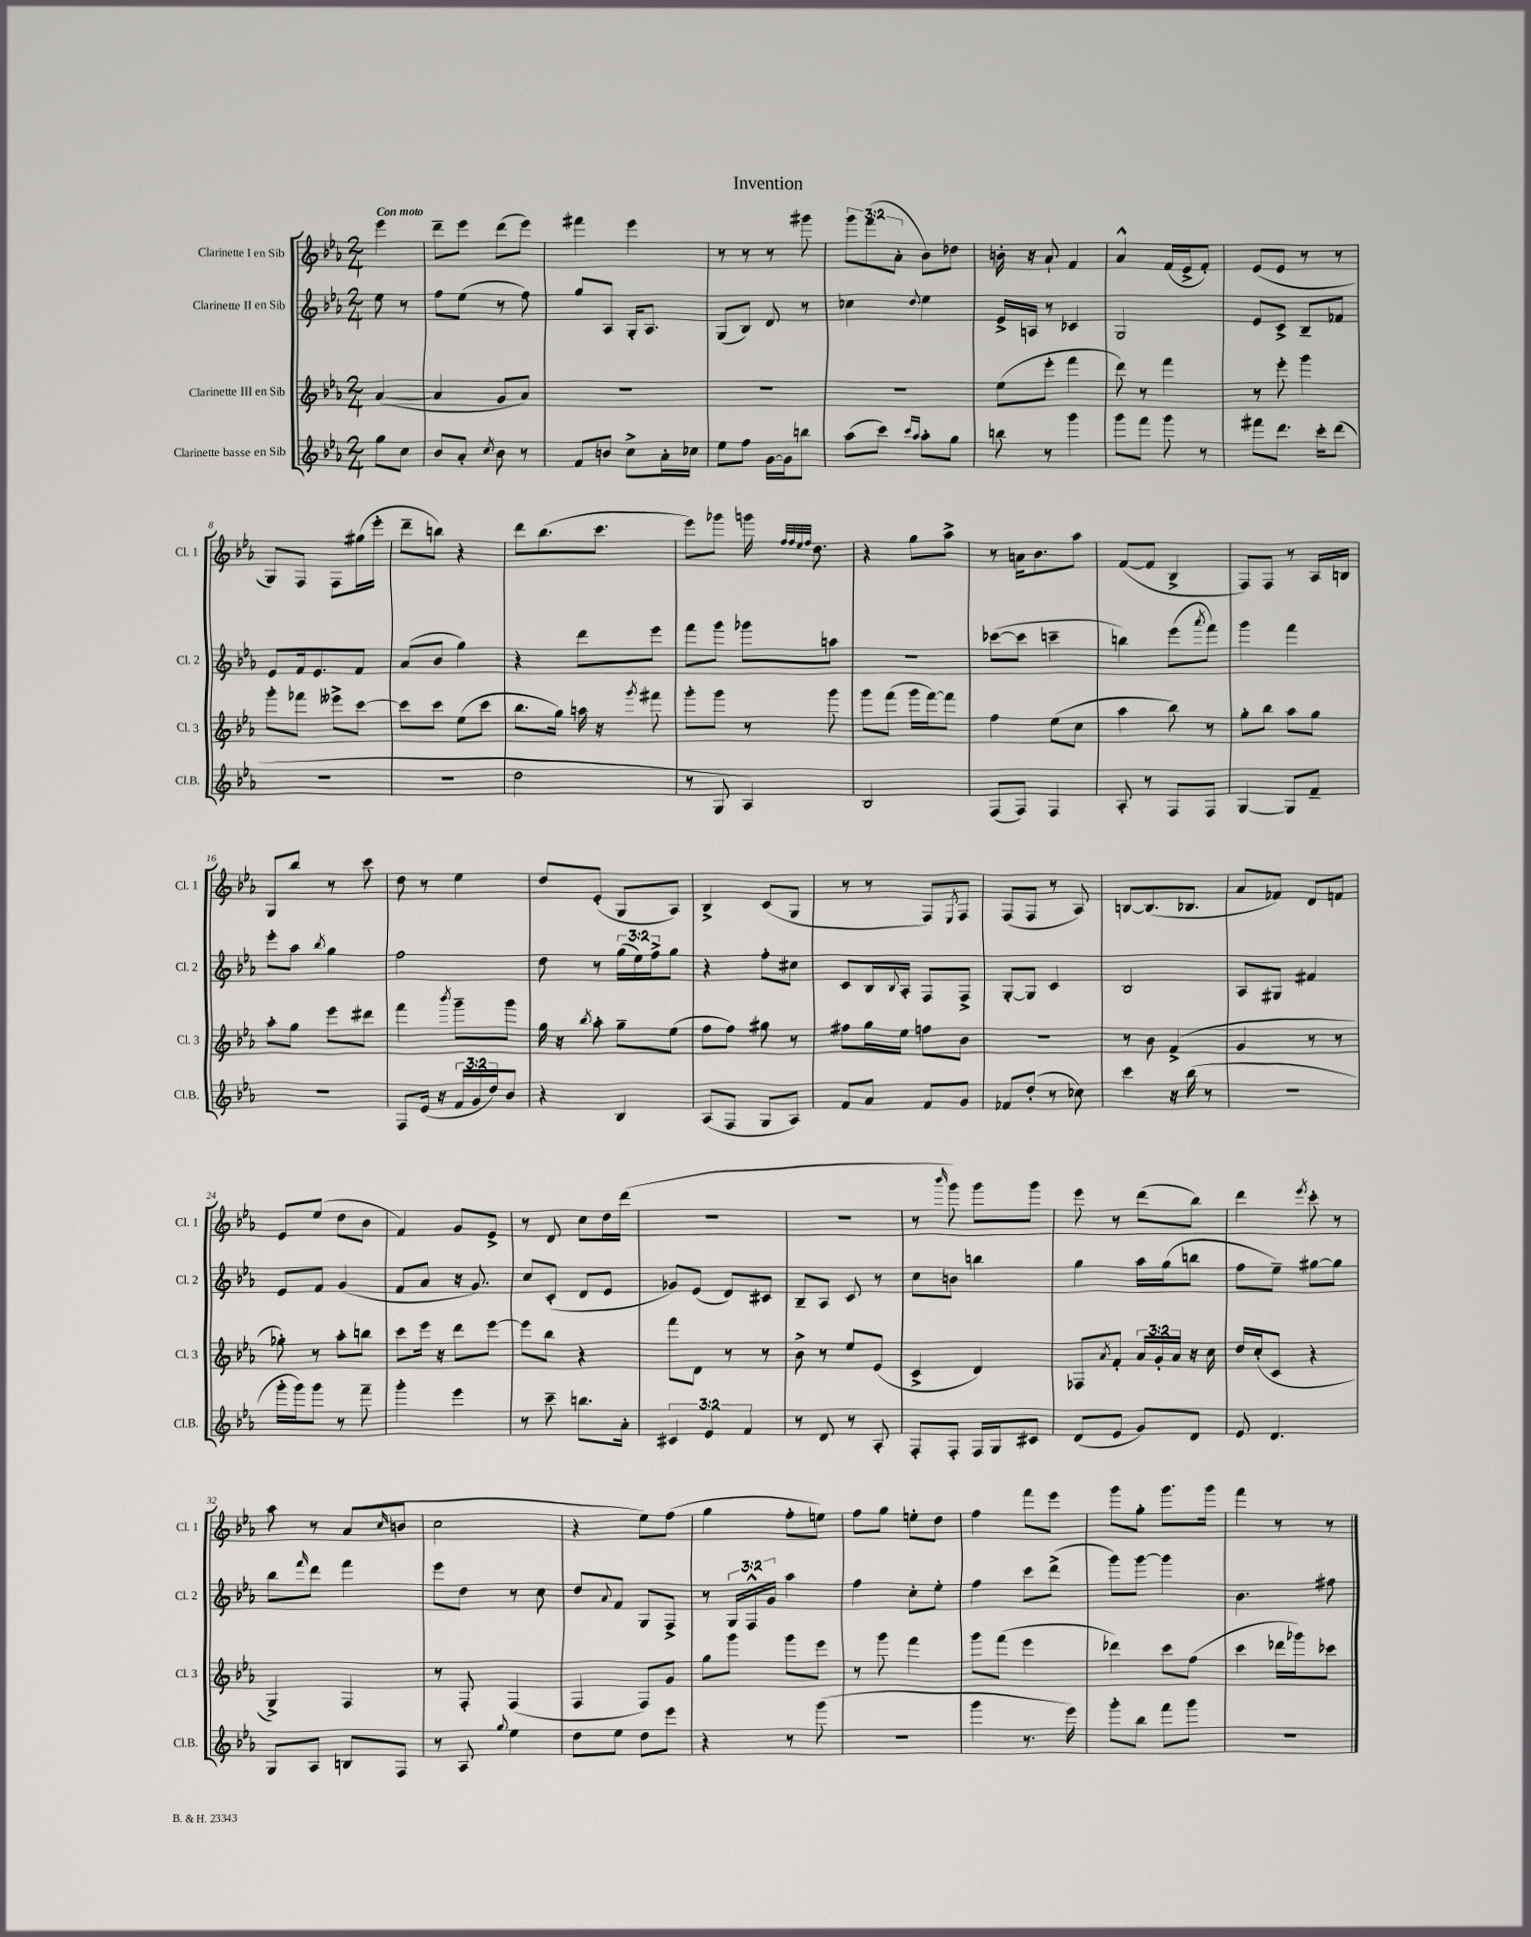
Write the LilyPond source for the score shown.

\header { title = "Invention" }
<<
\new StaffGroup <<
\new Staff = "s0" \with { instrumentName = "Clarinette I en Sib" shortInstrumentName = "Cl. 1" } {
    \clef treble \key ees \major \numericTimeSignature \time 2/4 \override Staff.TupletNumber.text = #tuplet-number::calc-fraction-text \partial 4 \tempo "Con moto"
    ees'''4 |
    d'''8-- ees'''8 d'''8( ees'''8) |
    fis'''4 ees'''4 |
    r8 r8 r8 gis'''8 |
    \tuplet 3/2 { g'''8 f'''8( aes'8-. } bes'8) des''8 |
    b'16-. r16 aes'8-! f'4 |
    aes'4-^ f'16( ees'16-> f'8-.) |
    ees'8( ees'8 r8 r8 |
    g8) f8 f8 gis''16( ees'''16-. |
    d'''8-- b''8) r4 |
    d'''8 bes''8.( c'''8. |
    ees'''8) ges'''8 g'''16 \grace { f''32 f''32 ees''32 f''32 } d''8. |
    r4 g''8 aes''8-> |
    r8 a'16 bes'8. aes''8 |
    f'8~( f'8 bes4-> |
    f8) f8 r8 aes16 b16 |
    g8 bes''8 r8 c'''8 |
    d''8 r8 ees''4 |
    d''8 ees'8-.( g8 aes8) |
    bes4-> c'8( g8 |
    r8 r8 f8) \acciaccatura { ees8 } f8 |
    f8( f8 r8 aes8) |
    b8~ b8.( bes8. |
    aes'8 fes'8) d'8 f'8 |
    ees'8 ees''8( d''8 bes'8 |
    f'4) g'8 ees'8-> |
    r8 d'8 c''8 d''16 d'''16( |
    R2 |
    R2 |
    r8 \grace { bes'''16 } g'''8) g'''8 g'''8 |
    ees'''8 r8 d'''8( bes''8) |
    d'''4 \acciaccatura { ees'''8 } c'''8-. r8 |
    aes''8 r8 aes'8( \grace { c''16 } b'8 |
    c''2 |
    r4 ees''8) f''8( |
    g''4 f''8-. e''8) |
    f''8 g''8 e''8-. d''8 |
    f''4 f'''8 ees'''8 |
    g'''8 g''8-. g'''8. g'''16 |
    f'''4 r8 r8 \bar "|." |
}
\new Staff = "s1" \with { instrumentName = "Clarinette II en Sib" shortInstrumentName = "Cl. 2" } {
    \clef treble \key ees \major \numericTimeSignature \time 2/4 \override Staff.TupletNumber.text = #tuplet-number::calc-fraction-text \partial 4
    ees''8 r8 |
    f''8 ees''8( r8 f''8) |
    g''8 aes8 g16-. aes8. |
    g8( bes8) d'8 r8 |
    ces''4 \appoggiatura { d''8 } ees''4 |
    ees'16-> a16 r8 ces'4 |
    g2 |
    ees'8 c'8-> bes8-- fes'8 |
    ees'8 f'16 ees'8. f'8 |
    aes'8( bes'8 g''4) |
    r4 d'''8 ees'''8 |
    f'''8 g'''8 ges'''8 a''8 |
    R2 |
    ces'''8~( ces'''8 c'''4-- |
    b''4) ees'''8( \acciaccatura { aes'''8 } f'''8) |
    g'''4 f'''4 |
    ees'''8-. aes''8 \acciaccatura { bes''8 } g''4 |
    f''2 |
    d''8 r8 \tuplet 3/2 { g''16( ees''16) f''16-> } g''8 |
    r4 f''8-. cis''8 |
    c'8 bes16 \appoggiatura { bes8 } aes16-. f8 f8-> |
    g8~-. g8 c'4 |
    bes2 |
    aes8 gis8 fis'4 |
    ees'8 f'8 g'4( |
    f'8 aes'8 r16 g'8.) |
    c''8 c'8-.( d'8 ees'8 |
    ges'8) ees'8( d'8) cis'8 |
    bes8-- aes8 c'8 r8 |
    c''8 b'8 b''4 |
    g''4 aes''16 g''16( b''8 |
    f''8 ees''8--) gis''8~ gis''8 |
    bes''8 \grace { f'''16 } d'''8 f'''4 |
    ees'''8 d''8 r8 c''8 |
    d''8 \appoggiatura { aes'8 } f'8 g8 f8-> |
    r8 \tuplet 3/2 { g16 f16-^ g'16 } aes''4 |
    f''4 c''8-. ees''8-. |
    f''4 c'''8 d'''8->( |
    g'''8) g'''8~ g'''4 |
    bes'4. fis''8 \bar "|." |
}
\new Staff = "s2" \with { instrumentName = "Clarinette III en Sib" shortInstrumentName = "Cl. 3" } {
    \clef treble \key ees \major \numericTimeSignature \time 2/4 \override Staff.TupletNumber.text = #tuplet-number::calc-fraction-text \partial 4
    aes'4~( |
    aes'4 g'8 aes'8) |
    R2 |
    R2 |
    R2 |
    ees''8( ees'''8-. f'''4 |
    d'''8) r8 f'''4 |
    r8 ees'''8-. g'''4 |
    g'''8-. fes'''8 eeses'''8-> c'''8~ |
    c'''8 c'''8 ees''8( c'''8 |
    bes''8. g''16) a''16 r16 \acciaccatura { g'''8 } fis'''8 |
    g'''8-. g'''8 r8 g'''8 |
    g'''8 f'''8( g'''16 f'''16~) f'''8 |
    f''4 ees''8( c''8 |
    aes''4 bes''8) r8 |
    g''8-. bes''8 aes''8 g''8 |
    aes''8-. g''8 ees'''8 dis'''8 |
    f'''4 \acciaccatura { bes'''8 } g'''8-- g'''8 |
    g''16 r16 \acciaccatura { bes''8 } aes''8-. g''8-- ees''8( |
    f''8 f''8) gis''8 r8 |
    fis''8 g''16 ees''16 f''8 bes'8 |
    r2 |
    r8 bes'8 f'4->( |
    g'4 r8 r8 |
    ges''8-.) r8 aes''8-. b''8 |
    c'''8 ees'''16 r16 d'''8 ees'''8~ |
    ees'''8 bes''8 r4 |
    f'''8 d'8 r8 r8 |
    bes'8-> r8 ees''8 ees'8( |
    c'4-> d'4) |
    fes8 \acciaccatura { aes'8 } f'8-. \tuplet 3/2 { aes'16 g'16-. aes'16 } r16 c''16 |
    d''16 c''16-.( c'8 r4 |
    g4->) f4 |
    r8 f8-. f4( |
    f4 f8) g'8 |
    g''8 g'''8 g'''8 ees'''8 |
    r8 g'''8 f'''4 |
    g'''8 f'''8( ees'''4 |
    des'''4) c'''8 f''8( |
    c'''4 des'''16 ges'''16) ces'''8 \bar "|." |
}
\new Staff = "s3" \with { instrumentName = "Clarinette basse en Sib" shortInstrumentName = "Cl.B." } {
    \clef treble \key ees \major \numericTimeSignature \time 2/4 \override Staff.TupletNumber.text = #tuplet-number::calc-fraction-text \partial 4
    g''8 c''8 |
    bes'8 aes'8-. \acciaccatura { c''8 } bes'8 r8 |
    f'8 b'8 c''8-> aes'16-. ces''16 |
    ees''8 f''8 g'16~ g'16 b''8 |
    aes''8( c'''8) \grace { c'''16 aes''16 } aes''8-. g''8 |
    b''8 r8 g'''4 |
    g'''8 f'''8 g'''8 r8 |
    fis'''8 d'''8. c'''16-. d'''8( |
    R2 |
    R2 |
    d''2 |
    r8 g8 aes4) |
    bes2 |
    f8( f8) f4 |
    aes8-. r8 f8 f8 |
    g4~ g8 f'8-- |
    R2 |
    f8 ees'16( r16 \tuplet 3/2 { f'16 g'16 d''16) } bes'8 |
    r4 bes4 |
    aes8( f8 g8 aes8) |
    f'8 aes'8 f'8 g'8 |
    fes'8 d''8-.( r8 ces''8) |
    c'''4 r16 bes''16( r8 |
    R2 |
    g'''16-. g'''16) g'''8 r8 f'''8-- |
    g'''4-. ees'''4 |
    r8 c'''8-- b''8. aes'16-. |
    \tuplet 3/2 { cis'4 ees'4 f'4 } |
    r8 d'8 r8 aes8-. |
    f8-. f8-. f16 g16 cis'8 |
    d'8( ees'8 g'8) d'8 |
    ees'8 d'4. |
    g8 aes8 b8 f8 |
    r8 aes8 \appoggiatura { g''8 } ees''4 |
    d''8 ees''8 d''8 ees'''8 |
    r4 r8 g'''8( |
    r2 |
    g'''4 r8. ees'''16) |
    g'''8-. bes''8 f'''8 g'''8 |
    r2 \bar "|." |
}
>>
>>
